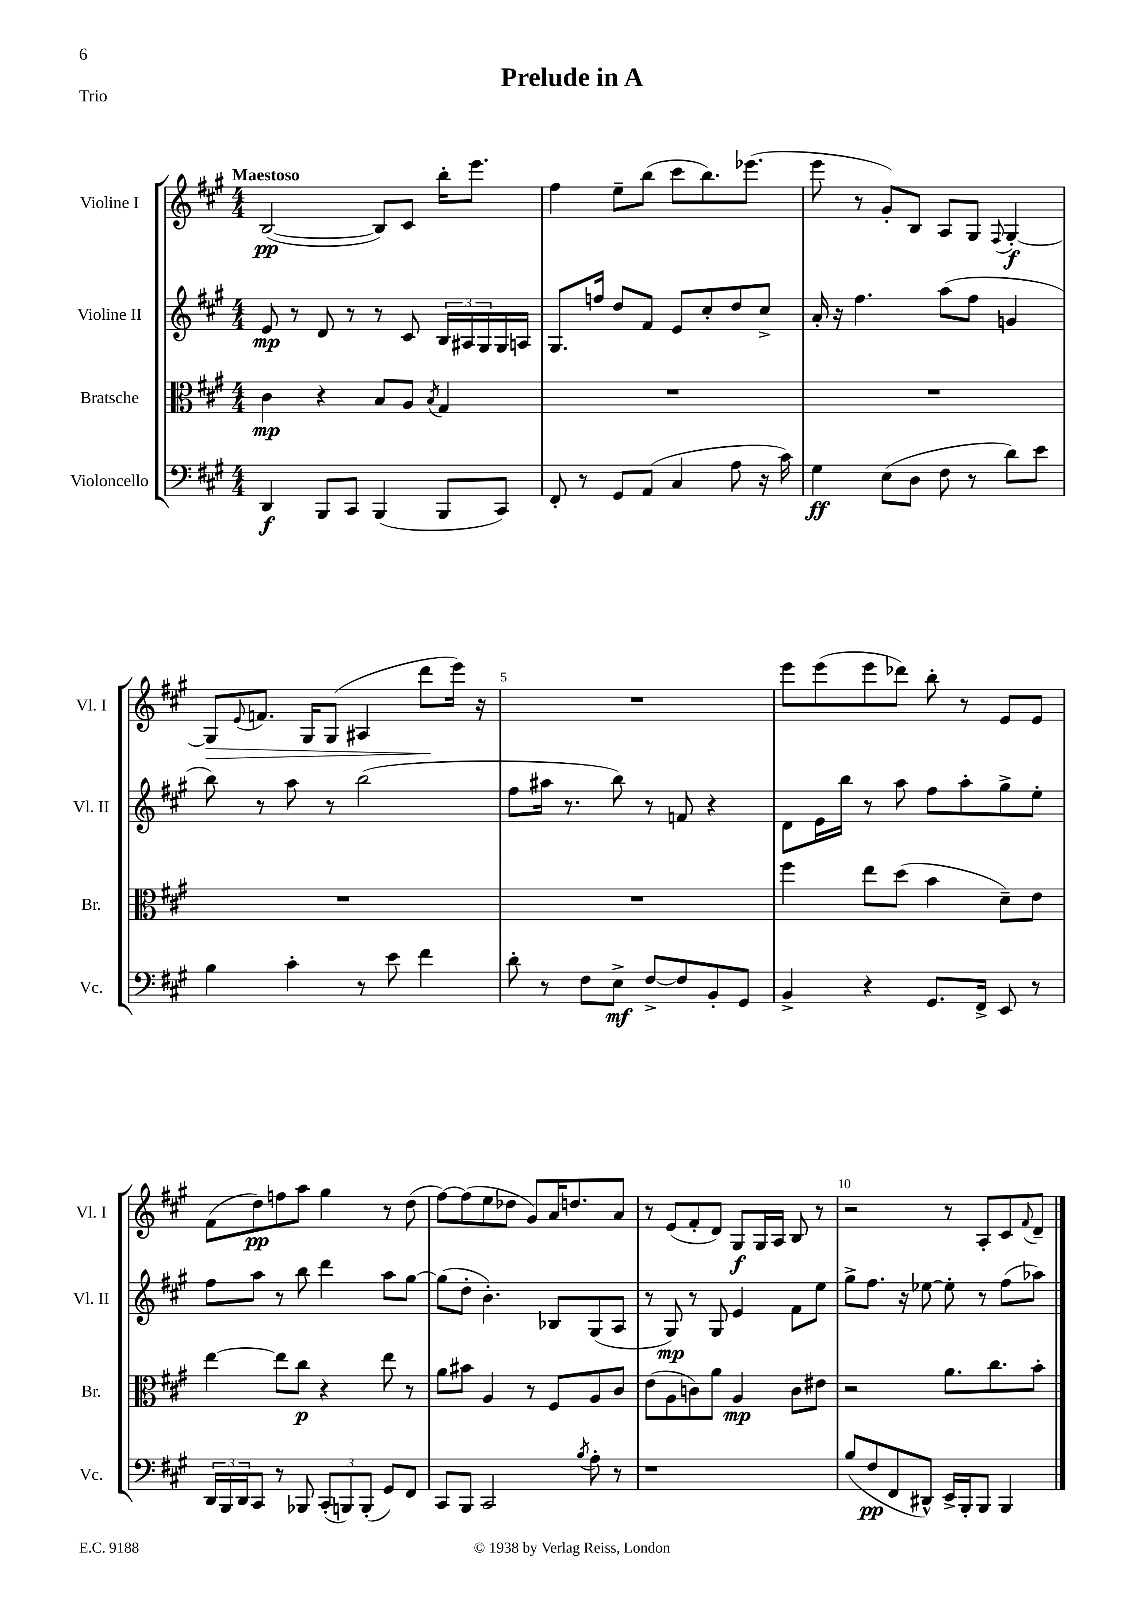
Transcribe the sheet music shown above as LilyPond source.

\header { title = "Prelude in A" piece = "Trio" }
<<
\new StaffGroup <<
\new Staff = "s0" \with { instrumentName = "Violine I" shortInstrumentName = "Vl. I" } {
    \clef treble \key a \major \numericTimeSignature \time 4/4 \tempo "Maestoso"
    b2~\pp( b8) cis'8 b''16-. e'''8. |
    fis''4 e''8-- b''8( cis'''8 b''8.) ees'''8.( |
    e'''8 r8 gis'8-.) b8 a8 gis8 \appoggiatura { fis8 } gis4~-.\f |
    gis8\> \appoggiatura { e'8 } f'8. gis16 gis8( ais4 d'''8\! e'''16) r16 |
    R1 |
    e'''8 e'''8( e'''8 des'''8) b''8-. r8 e'8 e'8 |
    fis'8( d''8\pp) f''8 a''8 gis''4 r8 d''8( |
    fis''8~) fis''8( e''8 des''8 gis'8) a'16 d''8. a'8 |
    r8 e'8( fis'8-. d'8) gis8\f gis16 a16 b8 r8 |
    r2 r8 a8-. cis'8 \appoggiatura { fis'8 } d'8-- \bar "|." |
}
\new Staff = "s1" \with { instrumentName = "Violine II" shortInstrumentName = "Vl. II" } {
    \clef treble \key a \major \numericTimeSignature \time 4/4
    e'8\mp r8 d'8 r8 r8 cis'8 \tuplet 3/2 { b16 ais16 gis16 } gis16 a16 |
    gis8. f''16 d''8 fis'8 e'8 cis''8-. d''8 cis''8-> |
    a'16-. r16 fis''4. a''8( fis''8 g'4 |
    b''8) r8 a''8 r8 b''2( |
    fis''8 ais''16 r8. b''8) r8 f'8 r4 |
    d'8 e'16 b''16 r8 a''8 fis''8 a''8-. gis''8-> e''8-. |
    fis''8 a''8 r8 b''8 d'''4 a''8 gis''8~ |
    gis''8( d''8-. b'4.-.) bes8 gis8( a8 |
    r8 gis8\mp) r8 gis8 e'4 fis'8 e''8 |
    gis''8-> fis''8. r16 ees''8~ ees''8-. r8 fis''8( aes''8) \bar "|." |
}
\new Staff = "s2" \with { instrumentName = "Bratsche" shortInstrumentName = "Br." } {
    \clef alto \key a \major \numericTimeSignature \time 4/4
    cis'4\mp r4 b8 a8 \acciaccatura { b8 } gis4 |
    R1 |
    R1 |
    R1 |
    R1 |
    fis''4 e''8 d''8( b'4 d'8--) e'8 |
    e''4~ e''8 cis''8\p r4 e''8 r8 |
    a'8 bis'8 a4 r8 fis8 a8 cis'8 |
    e'8( a8 c'8) a'8 a4\mp c'8 eis'8 |
    r2 a'8. cis''8. b'8-. \bar "|." |
}
\new Staff = "s3" \with { instrumentName = "Violoncello" shortInstrumentName = "Vc." } {
    \clef bass \key a \major \numericTimeSignature \time 4/4
    d,4\f b,,8 cis,8 b,,4( b,,8 cis,8) |
    fis,8-. r8 gis,8 a,8( cis4 a8 r16 cis'16) |
    gis4\ff e8( d8 fis8 r8 d'8) e'8 |
    b4 cis'4-. r8 e'8 fis'4 |
    d'8-. r8 fis8 e8->\mf fis8~-> fis8 b,8-. gis,8 |
    b,4-> r4 gis,8. fis,16-> e,8 r8 |
    \tuplet 3/2 { d,16 b,,16 d,16 } cis,8 r8 bes,,8 \tuplet 3/2 { cis,8-.( b,,8) b,,8-.( } gis,8) fis,8 |
    cis,8 b,,8 cis,2 \acciaccatura { b8 } a8-. r8 |
    r1 |
    b8( fis8\pp fis,8 dis,8-^) e,16-> b,,16-. b,,8 b,,4 \bar "|." |
}
>>
>>
\layout { \context { \Score \override BarNumber.break-visibility = ##(#f #t #t) barNumberVisibility = #(every-nth-bar-number-visible 5) } }
